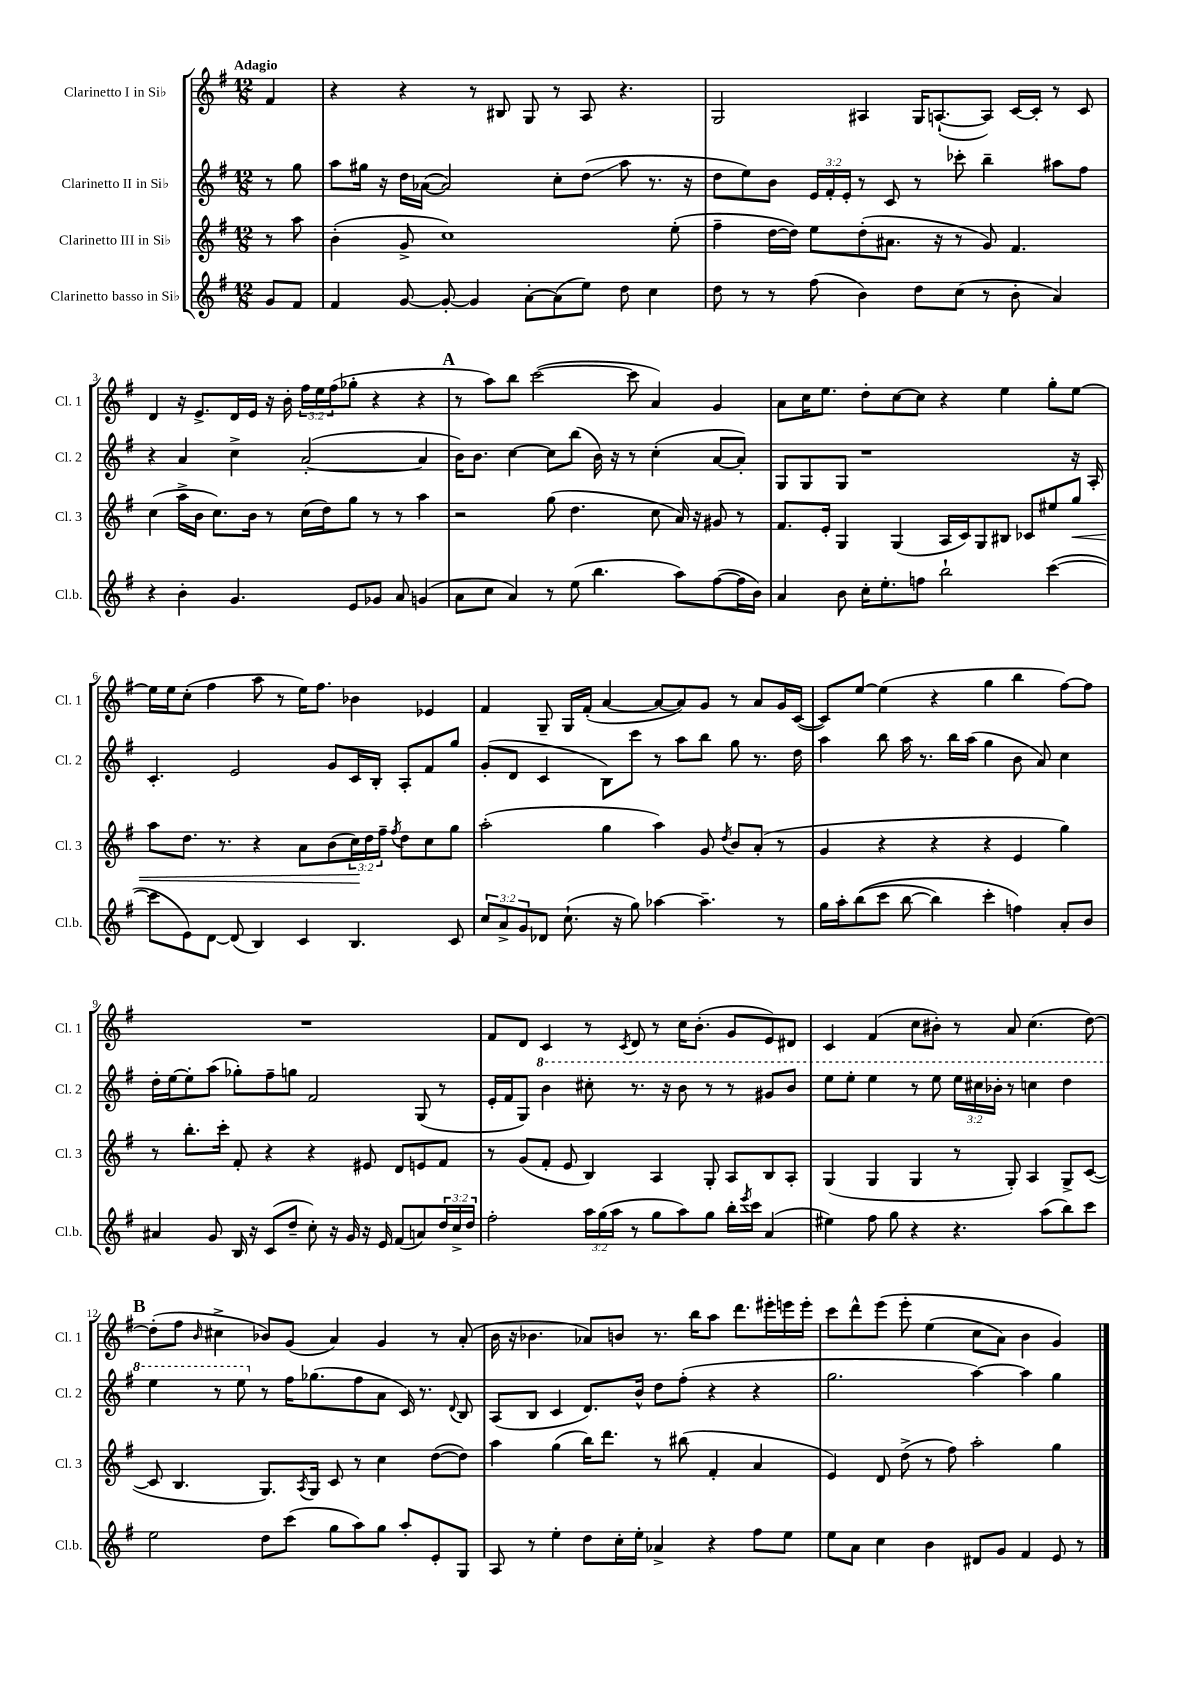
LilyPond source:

<<
\new StaffGroup <<
\new Staff = "s0" \with { instrumentName = "Clarinetto I in Sib" shortInstrumentName = "Cl. 1" } {
    \clef treble \key g \major \numericTimeSignature \time 12/8 \override Staff.TupletNumber.text = #tuplet-number::calc-fraction-text \partial 4 \tempo "Adagio"
    fis'4 |
    r4 r4 r8 bis8 g8 r8 a8 r4. |
    g2 ais4 g16 a8.~-!( a8) c'16~ c'16-. r8 c'8 |
    d'4 r16 e'8.-> d'16 e'16 r16 b'16-. \tuplet 3/2 { fis''16 e''16 fis''16( } ges''8-. r4 r4 |
    \mark \markup { \bold "A" } r8 a''8) b''8 c'''2~( c'''8 a'4) g'4 |
    a'8 c''16 e''8. d''8-. c''8~ c''8 r4 e''4 g''8-. e''8~ |
    e''16 e''16 c''8-.( fis''4 a''8 r8 e''16) fis''8. bes'4 ees'4 |
    fis'4 g8-- g16 fis'16-.( a'4~ a'8~ a'8) g'8 r8 a'8 g'16 c'16~( |
    c'8) e''8~ e''4( r4 g''4 b''4 fis''8~) fis''8 |
    R1. |
    fis'8 d'8 c'4 r8 \acciaccatura { c'8 } d'8 r8 c''16 b'8.-.( g'8 e'8) dis'8 |
    c'4 fis'4( c''8 bis'8-.) r8 a'8 c''4.( d''8~) |
    \mark \markup { \bold "B" } d''8-.( fis''8 \grace { b'16 } cis''4-> bes'8) g'8( a'4) g'4 r8 a'8-.( |
    b'16 r16 bes'4. aes'8) b'8 r8. b''16 a''8 d'''8. eis'''16-. e'''16 e'''16-. |
    c'''8 d'''8-^ e'''8\( e'''8-. e''4( c''8 a'8) b'4 g'4\) \bar "|." |
}
\new Staff = "s1" \with { instrumentName = "Clarinetto II in Sib" shortInstrumentName = "Cl. 2" } {
    \clef treble \key g \major \numericTimeSignature \time 12/8 \override Staff.TupletNumber.text = #tuplet-number::calc-fraction-text \partial 4
    r8 g''8 |
    a''8 gis''16 r16 d''16 aes'16~( aes'2) c''8-. d''8\glissando( a''8 r8. r16 |
    d''8 e''8) b'8 \tuplet 3/2 { e'16 fis'16-. e'16-. } r8 c'8 r8 ces'''8-. b''4-- ais''8 fis''8 |
    r4 a'4 c''4-> a'2~-.( a'4 |
    \mark \markup { \bold "A" } b'16) b'8. c''4~ c''8 b''8( b'16) r16 r8 c''4-.( a'8~ a'8-.) |
    g8 g8 g8 r1 r16 a16-. |
    c'4.-. e'2 g'8 c'16 b16-. a8-. fis'8 g''8 |
    g'8-.( d'8 c'4 b8) c'''8 r8 a''8 b''8 g''8 r8. d''16 |
    a''4 b''8 a''16 r8. b''16 a''16( g''4 b'8 a'8) c''4 |
    d''16-. e''16~ e''8-. a''8( ges''8-.) fis''8-- g''8 fis'2 g8( r8 |
    e'16-. fis'16 g8) \ottava #1 b''4 cis'''8-. r8. r16 b''8 r8 r8 gis''8 b''8 |
    e'''8 e'''8-. e'''4 r8 e'''8 \tuplet 3/2 { e'''16 cis'''16 bes''16-. } r8 c'''4 d'''4 |
    \mark \markup { \bold "B" } e'''4 r8 e'''8 \ottava #0 r8 fis''16 ges''8.( fis''8 a'8 c'16) r8. \appoggiatura { d'8 } b8 |
    a8( b8 c'4 d'8.) b'16-^ d''8 fis''8-.( r4 r4 |
    g''2. a''4~) a''4 g''4 \bar "|." |
}
\new Staff = "s2" \with { instrumentName = "Clarinetto III in Sib" shortInstrumentName = "Cl. 3" } {
    \clef treble \key g \major \numericTimeSignature \time 12/8 \override Staff.TupletNumber.text = #tuplet-number::calc-fraction-text \partial 4
    r8 a''8 |
    b'4-.( g'8-> c''1) e''8-.( |
    fis''4-- d''16~ d''16) e''8 d''8-.( ais'8. r16 r8 g'8) fis'4. |
    c''4( a''16-> b'16 c''8.) b'16 r8 c''16( d''16) g''8 r8 r8 a''4 |
    \mark \markup { \bold "A" } r2 g''8( d''4. c''8 a'16) r16 gis'8 r8 |
    fis'8. e'16-. g4 g4( a16 c'16) g8 bis8 ces'8 eis''8 g''8\< |
    a''8 d''8. r8. r4 a'8 b'8( \tuplet 3/2 { c''16\!) d''16 fis''16-- } \acciaccatura { fis''8 } d''8 c''8 g''8 |
    a''2-.( g''4 a''4) g'8 \acciaccatura { d''8 } b'8 a'8-.( r8 |
    g'4 r4 r4 r4 e'4 g''4) |
    r8 b''8.-. c'''16-. fis'8-. r4 r4 eis'8 d'8 e'8 fis'8 |
    r8 g'8( fis'8-. e'8 b4) a4 g8-. a8 b8 a8-. |
    g4( g4 g4 r8 g8-.) a4 g8-> c'8~( |
    \mark \markup { \bold "B" } c'8 b4. g8.) \acciaccatura { a8 } g16 c'8 r8 c''4 d''8~( d''8) |
    a''4 g''4( b''16) d'''8. r8 bis''8( fis'4-. a'4 |
    e'4) d'8 d''8->( r8 fis''8) a''2-. g''4 \bar "|." |
}
\new Staff = "s3" \with { instrumentName = "Clarinetto basso in Sib" shortInstrumentName = "Cl.b." } {
    \clef treble \key g \major \numericTimeSignature \time 12/8 \override Staff.TupletNumber.text = #tuplet-number::calc-fraction-text \partial 4
    g'8 fis'8 |
    fis'4 g'8~ g'8~-. g'4 a'8~-. a'8( e''8) d''8 c''4 |
    d''8 r8 r8 fis''8( b'4) d''8 c''8( r8 b'8-. a'4) |
    r4 b'4-. g'4. e'8 ges'8 a'8 g'4( |
    \mark \markup { \bold "A" } a'8 c''8 a'4) r8 e''8( b''4. a''8) fis''8~( fis''16 b'16) |
    a'4 b'8 c''16-. e''8.-. f''8 b''2-! c'''4~( |
    c'''8 e'8) d'8~ d'8( b4) c'4 b4. c'8 |
    \tuplet 3/2 { c''8 a'8-> g'8 } des'8 c''8.-!( r16 g''8) aes''4~ aes''4.-- r8 |
    g''16 a''16-. b''8(\( c'''8 b''8~ b''4) c'''4-. f''4\) a'8-. b'8 |
    ais'4 g'8 b16 r16 c'8( d''8-- c''8-.) r16 g'16 r16 e'16 fis'8( a'8) \tuplet 3/2 { d''16 c''16-> d''16 } |
    fis''2-. \tuplet 3/2 { a''16 g''16( a''16 } r8 g''8 a''8) g''8 b''16-. \acciaccatura { e'''8 } c'''16 a'4( |
    eis''4) fis''8 g''8 r4 r4. a''8( b''8) c'''8 |
    \mark \markup { \bold "B" } e''2 d''8 c'''8( g''8 a''8) g''8 a''8-. e'8-. g8 |
    a8 r8 e''4-. d''8 c''16-. e''16-. aes'4-> r4 fis''8 e''8 |
    e''8 a'8 c''4 b'4 dis'8 g'8 fis'4 e'8 r8 \bar "|." |
}
>>
>>
